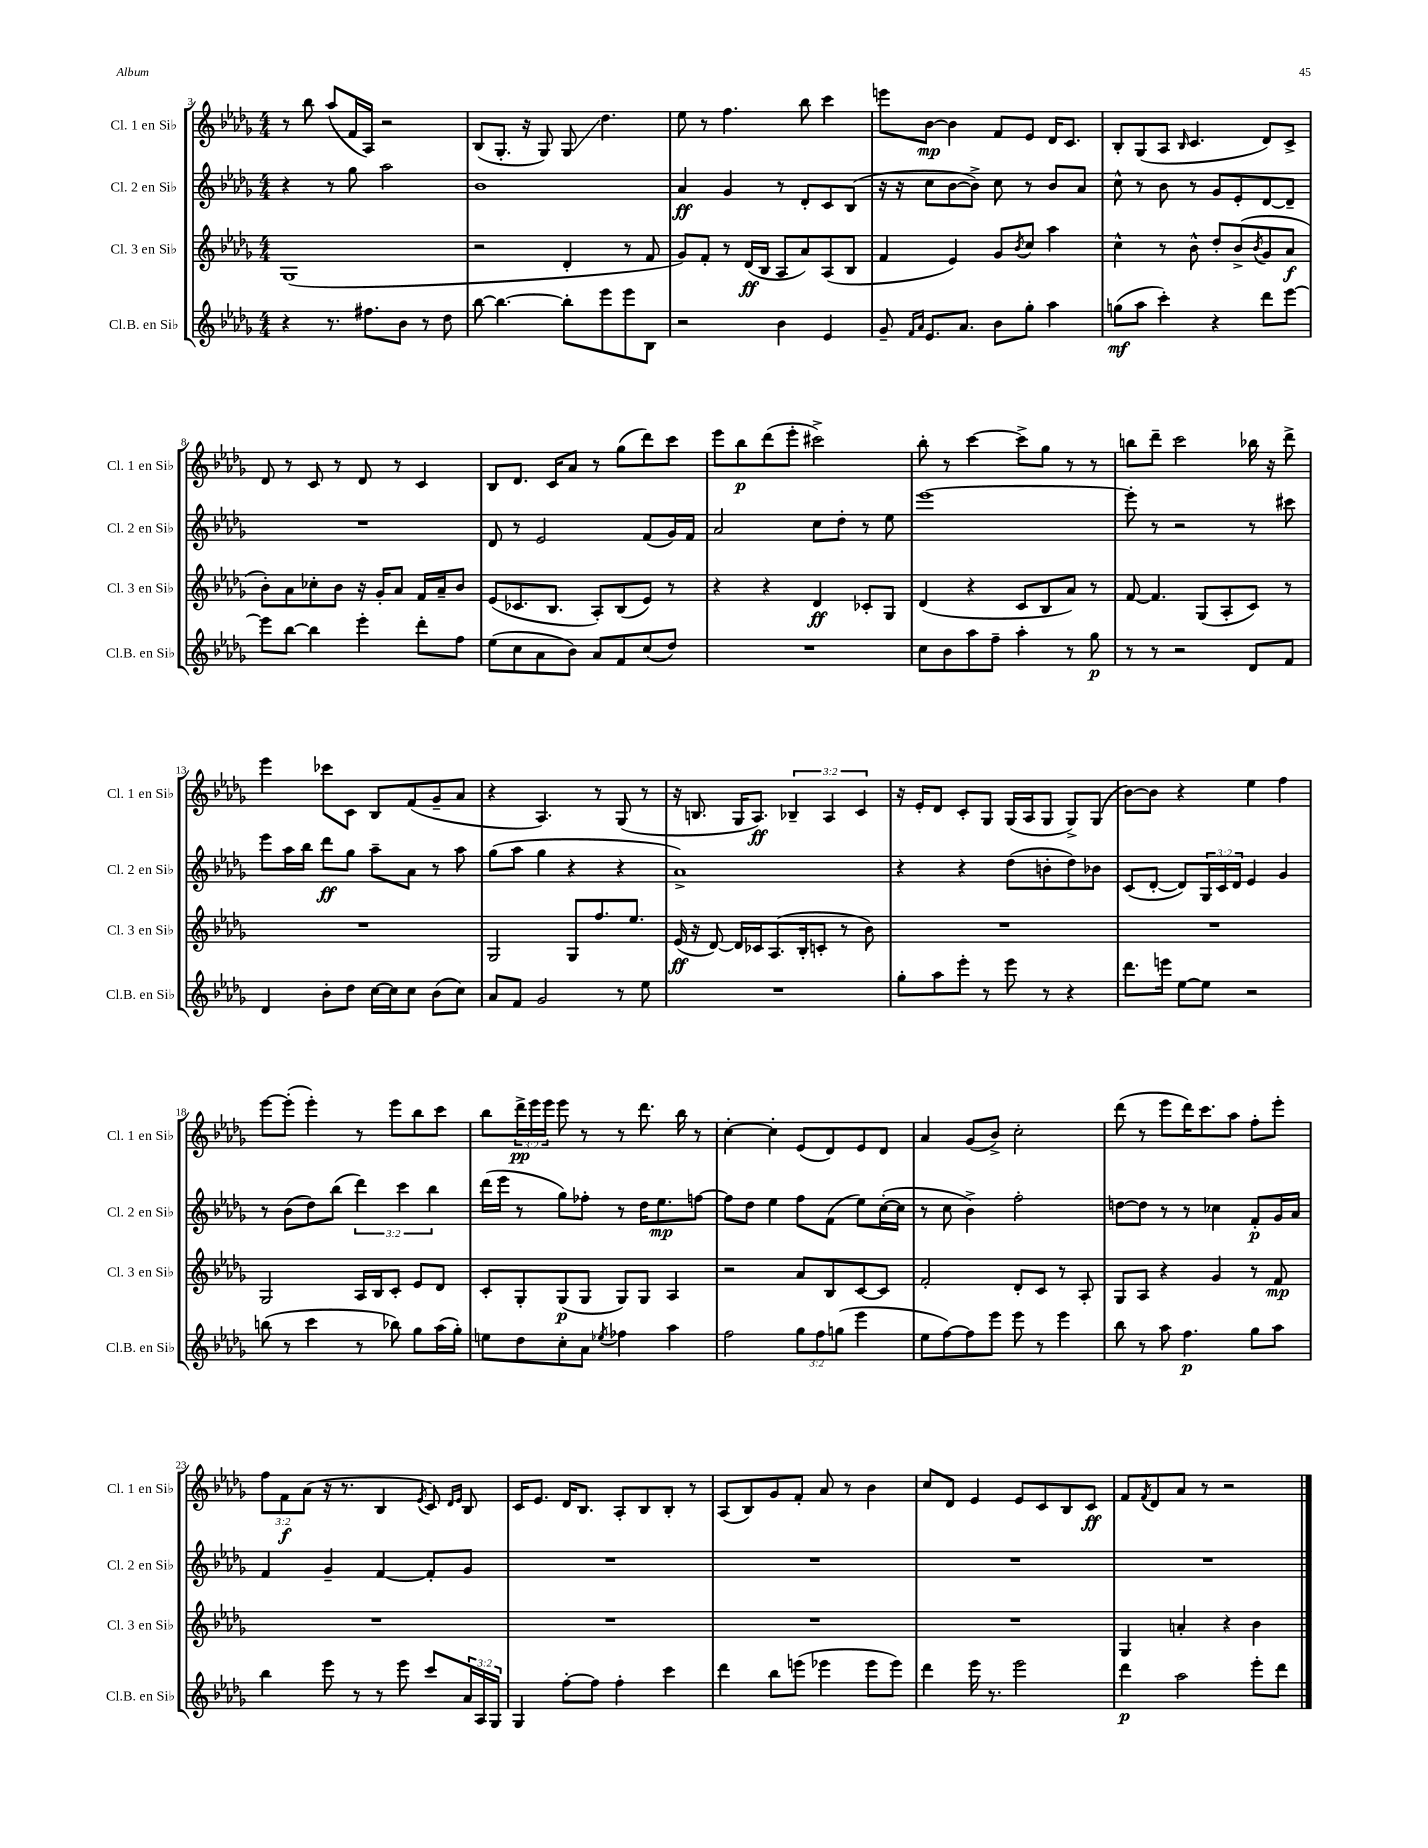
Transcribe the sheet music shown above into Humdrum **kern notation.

**kern	**kern	**kern	**kern
*staff4	*staff3	*staff2	*staff1
*clefG2	*clefG2	*clefG2	*clefG2
*k[b-e-a-d-g-]	*k[b-e-a-d-g-]	*k[b-e-a-d-g-]	*k[b-e-a-d-g-]
*M4/4	*M4/4	*M4/4	*M4/4
4r	(1G-	4r	8r
.	.	.	8bb-
8.r	.	8r	(8aa-
.	.	8gg-	16f
8.ff#	.	.	16A-)
.	.	2aa-	2r
8b-	.	.	.
8r	.	.	.
8dd-	.	.	.
=	=	=	=
[8bb-	2r	1b-	(8B-
4.bb-_	.	.	8.G-'
.	.	.	16r
.	.	.	8G-)
8bb-']	4d-'	.	8G-
8eee-	.	.	4.dd-
8eee-	8r	.	.
8B-	8f	.	.
=	=	=	=
2r	8g-)	4a-	8ee-
.	8f'	.	8r
.	8r	4g-	4.ff
.	(16d-	.	.
.	16B-	.	.
4b-	8A-	8r	.
.	8a-)	8d-'	8bb-
4e-	(8A-	8c	4ccc
.	8B-	(8B-	.
=	=	=	=
8g-~	4f	16r	8eee
.	.	16r	.
16qqf	.	.	.
16qqa-	.	.	.
8.e-	.	8cc	[8b-
.	4e-)	[8b-	4b-]
8.a-	.	.	.
.	.	8b-^])	.
8b-	8g-	8cc	8f
.	8qb-	.	.
8gg-'	8cc	8r	8e-
4aa-	4aa-	8b-	16d-
.	.	.	8.c
.	.	8a-	.
=	=	=	=
(8gg	4cc^^	8cc^^	8B-'
8aa-	.	8r	(8G-
4ccc')	8r	8b-	8A-
.	.	.	16qqB-
.	8b-^^	8r	4.c
4r	8dd-'	8g-	.
.	(8b-^	8e-'	.
.	8qb-	.	.
8ddd-	8g-	[8d-	8d-)
[8eee-	8a-	8d-~]	8c^
=	=	=	=
8eee-]	8b-')	1r	8d-
[8bb-	8a-	.	8r
4bb-]	8cc-'	.	8c
.	8b-	.	8r
4eee-'	16r	.	8d-
.	16g-'	.	.
.	8a-	.	8r
8ddd-'	16f	.	4c
.	16a-~	.	.
8ff	8b-	.	.
=	=	=	=
(8ee-	(8e-	8d-	8B-
8cc	8.c-	8r	8.d-
8a-	.	2e-	.
.	8.B-	.	16c
8b-)	.	.	8a-
8a-	8A-')	.	8r
8f	(8B-	.	(8gg-
(8cc	8e-)	(8f	8ddd-)
8dd-)	8r	16g-)	8ccc
.	.	16f	.
=	=	=	=
1r	4r	2a-	8eee-
.	.	.	8bb-
.	4r	.	(8ddd-
.	.	.	8eee-'
.	4d-	8cc	2ccc#^)
.	.	8dd-'	.
.	8c-'	8r	.
.	8G-	8ee-	.
=	=	=	=
8cc	(4d-	[1eee-	8bb-'
8b-	.	.	8r
8aa-	4r	.	[4ccc
8ff~	.	.	.
4aa-'	8c	.	8ccc^]
.	8B-	.	8gg-
8r	8a-)	.	8r
8gg-	8r	.	8r
=	=	=	=
8r	[8f	8eee-']	8bb
8r	4.f]	8r	8ddd-~
2r	.	2r	2ccc
.	(8G-	.	.
.	8A-'	.	.
8d-	8c)	8r	16bb-
.	.	.	16r
8f	8r	8ccc#	8ddd-^
=	=	=	=
4d-	1r	8eee-	4eee-
.	.	16aa-	.
.	.	16bb-	.
8b-'	.	8ddd-	8ccc-
8dd-	.	8gg-	8c
[16cc	.	8aa-~	8B-
16cc]	.	.	.
8cc	.	8a-	(8f
(8b-	.	8r	8g-~
8cc)	.	8aa-	8a-
=	=	=	=
8a-	2G-	(8gg-	4r
8f	.	8aa-	.
2g-	.	4gg-	4.A-)
.	8G-	4r	.
.	8.ff	.	8r
8r	.	4r	(8G-
.	8.ee-	.	.
8ee-	.	.	8r
=	=	=	=
1r	(16e-	1a-^)	16r
.	16r	.	8.B
.	[8d-)	.	.
.	16d-]	.	16G-
.	16c-	.	8.A-)
.	(8.A-	.	.
.	.	.	6B-~
.	16B-'	.	.
.	8c'	.	.
.	.	.	6A-
.	8r	.	.
.	.	.	6c
.	8b-)	.	.
=	=	=	=
8gg-'	1r	4r	16r
.	.	.	16e-'
8aa-	.	.	8d-
8eee-'	.	4r	8c'
8r	.	.	8G-
8eee-	.	(8dd-	(16G-
.	.	.	16A-
8r	.	8b'	8G-
4r	.	8dd-)	8G-^)
.	.	8b-	(8G-
=	=	=	=
8.ddd-	1r	(8c	[8b-)
.	.	[8d-'	8b-]
16eee	.	.	.
[8ee-	.	8d-])	4r
8ee-]	.	24G-	.
.	.	24c	.
.	.	24d-	.
2r	.	4e-	4ee-
.	.	4g-	4ff
=	=	=	=
(8bb	2G-	8r	[8eee-
8r	.	(8b-	(8eee-']
4ccc	.	8dd-)	4eee-')
.	.	(8bb-	.
8r	16A-	6ddd-)	8r
.	16B-	.	.
8bb-)	8c'	.	8eee-
.	.	6ccc	.
8gg-	8e-	.	8bb-
.	.	6bb-	.
(16aa-	8d-	.	8ccc
16gg-')	.	.	.
=	=	=	=
8ee	8c'	(16ddd-	8bb-
.	.	16eee-	.
8dd-	8G-'	8r	24ddd-^
.	.	.	24eee-
.	.	.	24eee-
8cc'	(8G-	8gg-)	8eee-
8a-	8G-	8ff-'	8r
8qee-	.	.	.
4ff-	8G-)	8r	8r
.	8G-	16dd-	8.ddd-
.	.	8.ee-	.
4aa-	4A-	.	.
.	.	.	16bb-
.	.	[8ff	8r
=	=	=	=
2ff	2r	8ff]	[4cc'
.	.	8dd-	.
.	.	4ee-	4cc']
12gg-	8a-	8ff	(8e-
12ff	.	.	.
.	8B-	(8f	8d-)
(12gg	.	.	.
4eee-	[8c	8ee-)	8e-
.	8c]	([16cc'	8d-
.	.	16cc]	.
=	=	=	=
8ee-	2f'	8r	4a-
[8ff)	.	8cc	.
8ff]	.	4b-^)	(8g-
8eee-	.	.	8b-^)
8eee-	8d-'	2ff'	2cc'
8r	8c	.	.
4eee-	8r	.	.
.	8A-'	.	.
=	=	=	=
8bb-	8G-	[8dd	(8ddd-
8r	8A-	8dd]	8r
8aa-	4r	8r	8eee-
4.ff	.	8r	16ddd-)
.	.	.	8.ccc
.	4g-	4cc-	.
.	.	.	8aa-
8gg-	8r	8f'	8ff'
8aa-	8f	16g-	8eee-'
.	.	16a-	.
=	=	=	=
4bb-	1r	4f	12ff
.	.	.	12f
.	.	.	(12a-
8eee-	.	4g-~	16r
.	.	.	8.r
8r	.	.	.
8r	.	[4f	4B-
8eee-	.	.	.
.	.	.	8qe-
8ccc	.	8f']	8c)
.	.	.	16qqd-
.	.	.	16qqe-
24a-	.	8g-	8B-
24A-	.	.	.
24G-	.	.	.
=	=	=	=
4G-	1r	1r	16c
.	.	.	8.e-
[8ff'	.	.	16d-
.	.	.	8.B-
8ff]	.	.	.
4ff'	.	.	8A-'
.	.	.	8B-
4ccc	.	.	8B-'
.	.	.	8r
=	=	=	=
4ddd-	1r	1r	(8A-
.	.	.	8B-)
8bb-	.	.	8g-
(8eee	.	.	8f'
4eee-	.	.	8a-
.	.	.	8r
8eee-	.	.	4b-
8eee-)	.	.	.
=	=	=	=
4ddd-	1r	1r	8cc
.	.	.	8d-
16eee-	.	.	4e-
8.r	.	.	.
2eee-	.	.	8e-
.	.	.	8c
.	.	.	8B-
.	.	.	8c
=	=	=	=
4ddd-	4G-	1r	8f
.	.	.	8qf
.	.	.	8d-
2aa-	4a'	.	8a-
.	.	.	8r
.	4r	.	2r
8eee-'	4b-	.	.
8ddd-	.	.	.
==	==	==	==
*-	*-	*-	*-
